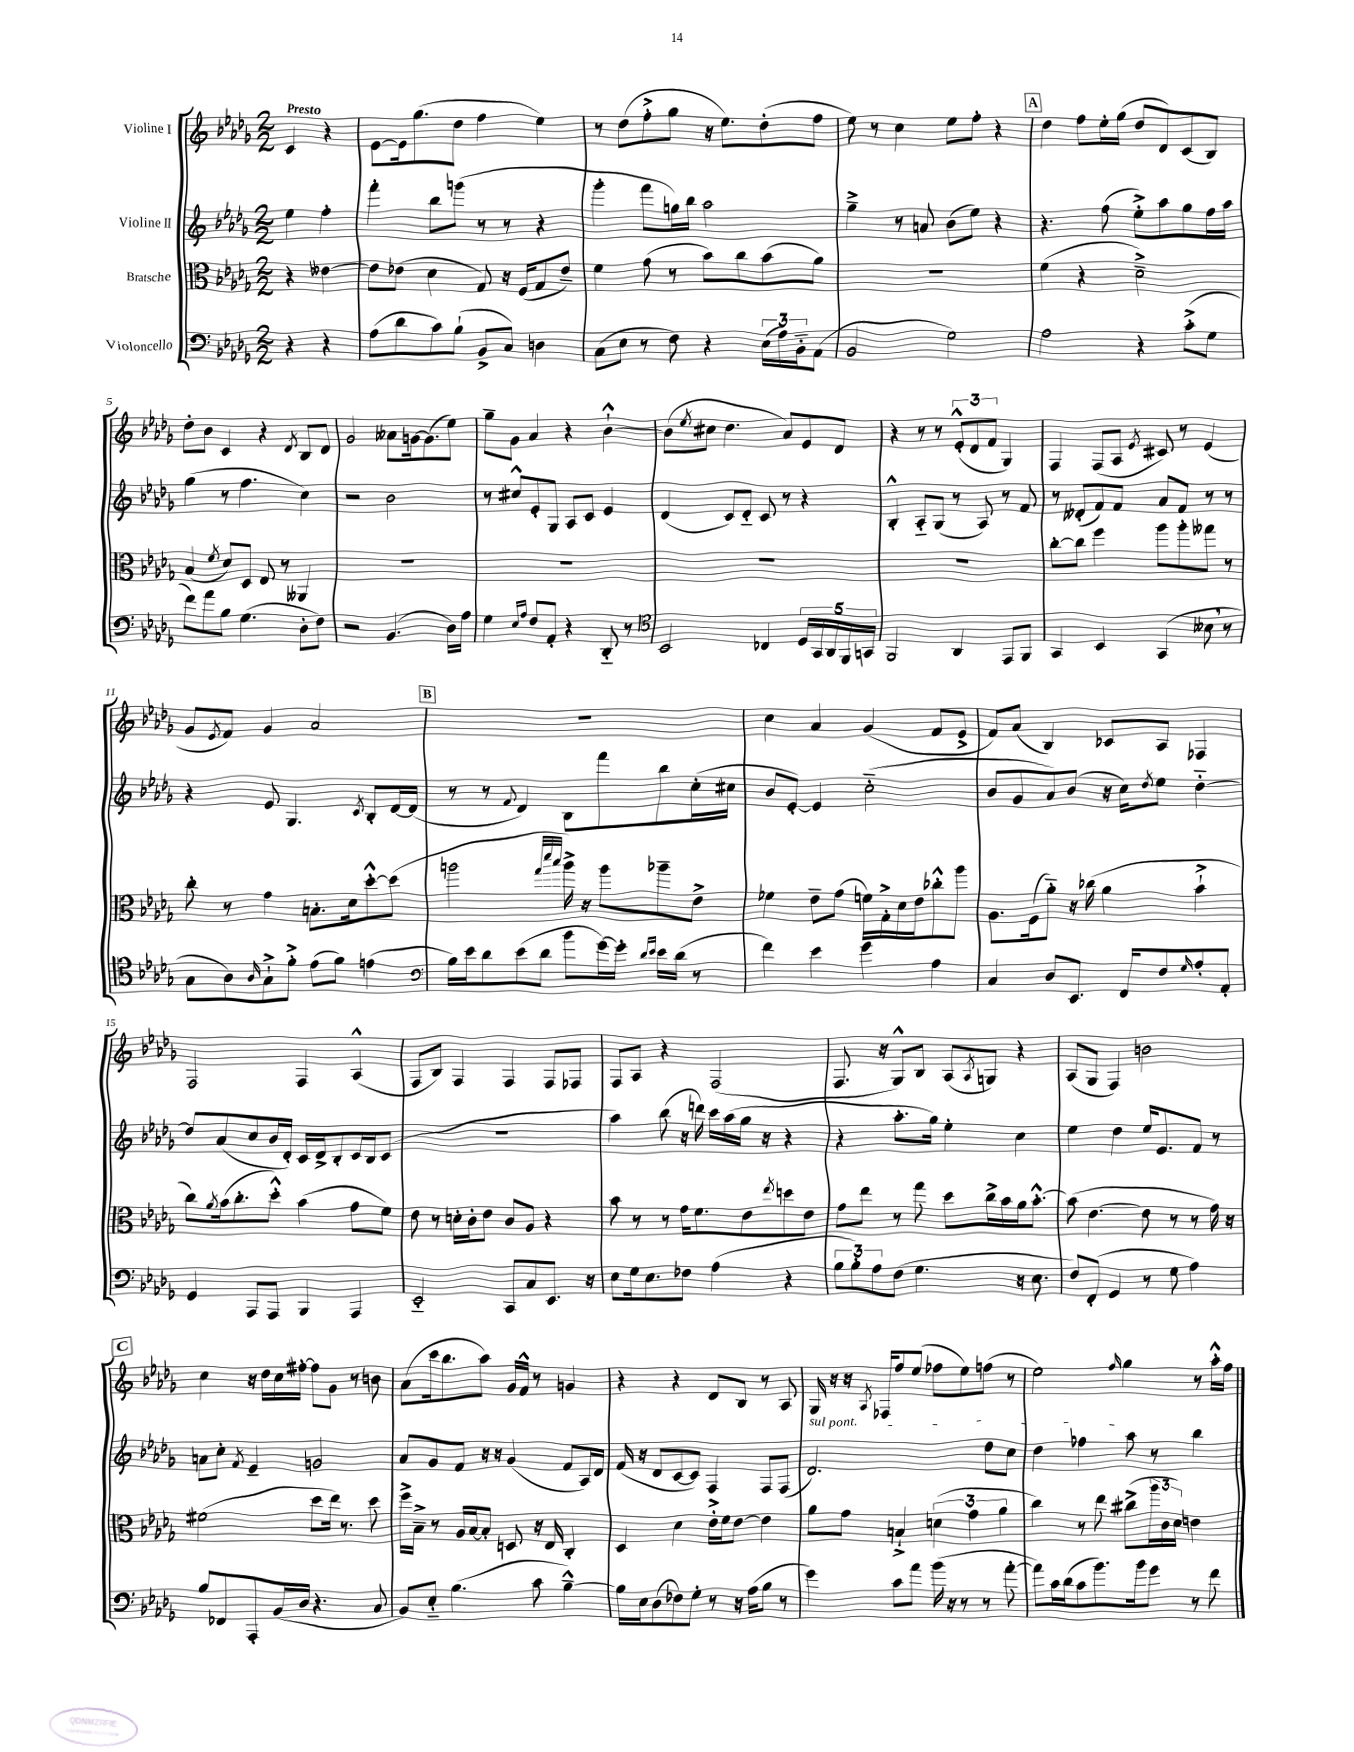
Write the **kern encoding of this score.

**kern	**kern	**kern	**kern
*staff4	*staff3	*staff2	*staff1
*clefF4	*clefC3	*clefG2	*clefG2
*k[b-e-a-d-g-]	*k[b-e-a-d-g-]	*k[b-e-a-d-g-]	*k[b-e-a-d-g-]
*M2/2	*M2/2	*M2/2	*M2/2
4r	4r	4ee-	4c
4r	[4e--	4ff'	4r
=	=	=	=
(8A-	8e--]	4fff'	[8e-
8d-	(8e-	.	16e-]
.	.	.	(8.gg-
8c)	4d-	8bb-	.
(8B-`	.	(8ggg	8dd-
8BB-^	8G-)	8r	4ff
8C)	16r	8r	.
.	(16F	.	.
4D	8G-	4r	4ee-)
.	8e-~)	.	.
=	=	=	=
(8C	4f	4ggg-'	8r
8E-	.	.	(8dd-
8r	(8g-	8fff	8ff'^
8F)	8r	16gg)	8gg-
.	.	16bb-	.
4r	8b-)	2aa-	16r
.	.	.	8.ee-)
.	8cc	.	.
(24E-	(8b-	.	(8dd-'
24A-)	.	.	.
24BB-'~	.	.	.
(8AA-	8a-)	.	8ff
=	=	=	=
2BB-	1r	4gg-~^	8ee-)
.	.	.	8r
.	.	8r	4cc
.	.	8a	.
2G-)	.	(8b-	8ee-
.	.	8ee-)	8ff'
.	.	4r	4r
=	=	=	=
2A-	(4f	4.r	4dd-
.	4r	.	8ff
.	.	(8ff	16ee-'
.	.	.	(16gg-
4r	2d-~^)	8ee-'^)	8dd-
.	.	8aa-	8d-)
(8c'^	.	8gg-	(8c
8G-	.	16ff	8B-)
.	.	16aa-	.
=	=	=	=
8f)	(4B-	(4gg-	8dd-'
8a-	.	.	8b-
.	8qf	.	.
8B-	8d-)	8r	4c
(4.G-	8D-	4.ff	.
.	8E-	.	4r
.	8r	.	.
.	.	.	8qd-
8D-'	4AA--	4cc)	8B-
8F)	.	.	8d-
=	=	=	=
2r	1r	2r	2g-
(4.BB-	.	2b-	8a--
.	.	.	[16g
.	.	.	(8.g]
16D-)	.	.	8ee-)
16A-	.	.	.
=	=	=	=
4G-	1r	8r	8gg-~
.	.	8cc#^^	8g-
16qqE-	.	.	.
16qqA-	.	.	.
8F	.	8e-'	4a-
8AA-'	.	8G-	.
4r	.	8A-	4r
.	.	8c	.
8DD-'~	.	4e-	[4b-`^^
8r	.	.	.
=	=	=	=
*clefC4	*	*	*
2BB-	1r	(4d-	(8b-]
.	.	.	8qee-
.	.	.	8cc#
.	.	8c)	4.dd-
.	.	8d-'~	.
4C-	.	8c	.
.	.	8r	8a-)
20D-	.	4r	8e-
20GG-	.	.	.
20AA-	.	.	.
.	.	.	8d-
20FF	.	.	.
20GG	.	.	.
=	=	=	=
2FF	1r	4B-'^^	4r
.	.	8A-'~	8r
.	.	(8G-	8r
4AA-	.	8r	(12e-'^^
.	.	.	12d-
.	.	8A-)	.
.	.	.	12f
8EE-	.	8r	4G-)
8FF	.	8f	.
=	=	=	=
4GG-	[8cc'	8r	4F
.	8cc]	(8d--'	.
4BB-	4ff	8f)	(8F
.	.	8f	8A-
.	.	.	8qe-
(4GG-	8aa-	8a-	8c#)
.	8aa-'	8f	8r
8B--	8gg--	8r	(4e-
8r	8r	8r	.
=	=	=	=
8G-	8cc'	4r	8g-
.	.	.	8qe-
8A-)	8r	.	8f)
16qqA-	.	.	.
8G-`^	4g-	8e-	4g-
8f'^	.	4.G-	.
(8e-	8.B'	.	2a-
8f)	.	.	.
.	16d-	.	.
.	.	8qc	.
(4e	[8dd-'^^	8B-'	.
.	(8dd-]	[16d-	.
.	.	(16d-]	.
=	=	=	=
*clefF4	*	*	*
16B-)	2aa	8r	1r
16e-	.	.	.
8d-	.	8r	.
.	.	8qqf	.
(8e-	.	4d-)	.
8d-	.	.	.
.	32qqgg-	.	.
.	32qqddd-	.	.
.	32qqbb-	.	.
8b-	16aa^)	8B-	.
.	16r	.	.
[16g-)	8aa	8fff	.
16g-']	.	.	.
16qqd-	.	.	.
16qqe-	.	.	.
16e-	8aa-~	8bb-	.
(16d-	.	.	.
8r	8e-^	(16cc'	.
.	.	16cc#	.
=	=	=	=
4f)	4f-	8b-	4cc
.	.	[8e-')	.
4e-	8e-~	4e-]	4a-
.	(8g-	.	.
4g-	16f)	(2cc'~	(4g-
.	16G-'^	.	.
.	16d-	.	.
.	16e-	.	.
4A-	8cc-'^^	.	8f
.	8aa-	.	8e-^
=	=	=	=
4C	8.A-	8b-	8f)
.	.	8g-	(8a-
.	(16F	.	.
8D-	8a-'~)	8a-)	4B-)
8.EE-	16r	(8b-	.
.	(16cc-	.	.
.	4a-	16r	8c-
16FF	.	16cc)	.
.	.	8qdd-	.
8F	.	8ee-	8A-
16qqG-	.	.	.
8A-'	4b-`^	[4dd-'~	4F-
8AA-'	.	.	.
=	=	=	=
4GG-	8cc)	8dd-]	2F
.	8qa-	.	.
.	(16b-	(8a-	.
.	8.cc'	.	.
8AAA-	.	8cc	.
8AAA-	8dd-'^^)	16b-	.
.	.	16d-')	.
4BBB-	(4b-	16c	4F
.	.	16d-^	.
.	.	8B-'	.
4AAA-	8g-	16c	(4A-^^
.	.	16B-	.
.	8f)	(8c	.
=	=	=	=
2EE-'~	8e-	1r	8F
.	8r	.	8B-)
.	16d'	.	4F
.	16c'	.	.
.	8e-	.	.
8CC	8c	.	4F
8C	8A-	.	.
8.EE-	4r	.	8F
.	.	.	8F-
16r	.	.	.
=	=	=	=
8E-	8b-	4aa-)	8F
16G-	8r	.	8A-
8.E-	.	.	.
.	8r	(8bb-	4r
8F-	16g-	16r	.
.	8.f	16ddd)	.
(4A-	.	16ccc	(2F
.	.	(16aa-	.
.	8e-	16gg-	.
.	.	16r	.
.	8qee-	.	.
4r	8dd	4r	.
.	8e-	.	.
=	=	=	=
12B-	8g-	4r	8.F
12B-')	.	.	.
.	8ee-	.	.
12A-	.	.	.
.	.	.	16r
(8F	8r	8.aa-'	8G-^^)
4.G-	8gg-	.	8B-
.	.	16gg-)	.
.	8dd-	4ee-'	(8A-
.	.	.	8qA-
.	16cc^	.	8G)
.	16b-	.	.
16r	16a-	4cc	4r
8.E-	[8.b-'^^	.	.
=	=	=	=
8F)	(8b-]	4ee-	(8A-
(8FF'	[4.e-	.	8G-
4GG-	.	4dd-	4F)
8r	8e-]	16ee-	2b
.	.	8.e-	.
8G-	8r	.	.
4A-)	8r	8f	.
.	16g-)	8r	.
.	16r	.	.
=	=	=	=
8B-	(2f#	8a	4cc
8FF-	.	8cc'	.
.	.	8qf	.
8AAA-'	.	4e-~	16r
.	.	.	16dd-
(16BB-	.	.	16cc
16D-	.	.	[16ff#'
4.r	8dd-	2g	8ff#]
.	16ee-)	.	8g-
.	8.r	.	.
.	.	.	8r
8C	8dd-	.	8b
=	=	=	=
8BB-)	16ff^	8a-	(8a-
.	16B-~^	.	.
8E-'~	8r	8g-	16ccc
.	.	.	8.bb-
(4.B-	16A-	8f	.
.	[16B-	.	.
.	8B-']	16r	8aa-)
.	.	16r	.
.	8D	(4g-	16g-
.	.	.	16f^^
8c	16r	.	8r
.	16E-	.	.
[4B-~^^)	4C'	8f	4g
.	.	16A-)	.
.	.	16d-	.
=	=	=	=
16B-]	4D-	(16f	4r
16E-	.	16r	.
(8D-	.	8d-	.
8F-)	4d-	[8c	4r
8G-'	.	8c])	.
8r	16e-'^	4F	8d-
.	16f	.	.
16r	[8e-	.	8B-
(16A-	.	.	.
8B-	4e-]	8F	8r
8r	.	(8F	8A-
=	=	=	=
4g-)	8a-	2.d-)	16G-
.	.	.	16r
.	8g-	.	16r
.	.	.	8qA-
.	.	.	16F-
8c	4B`^	.	8ff
8a-	.	.	(8ee-
(16b-	(6d	.	8ff-
16r	.	.	.
8r	.	.	8ee-)
.	6g-	.	.
8r	.	8dd-	(8ff
.	6a-	.	.
[8a-'	.	8cc	8r
=	=	=	=
8a-])	4cc)	4dd-	2ee-)
16c	.	.	.
(16d-	.	.	.
8c	8r	4ff-	.
8.b-)	8ee-	.	.
.	.	.	16qqff
.	(8cc#^	8aa-	4gg-
16b-	.	.	.
8g-	24aa-	8r	.
.	24c	.	.
.	24d-)	.	.
8r	4e	4bb-	8r
8f	.	.	16aa-'^^
.	.	.	16ff
==	==	==	==
*-	*-	*-	*-
